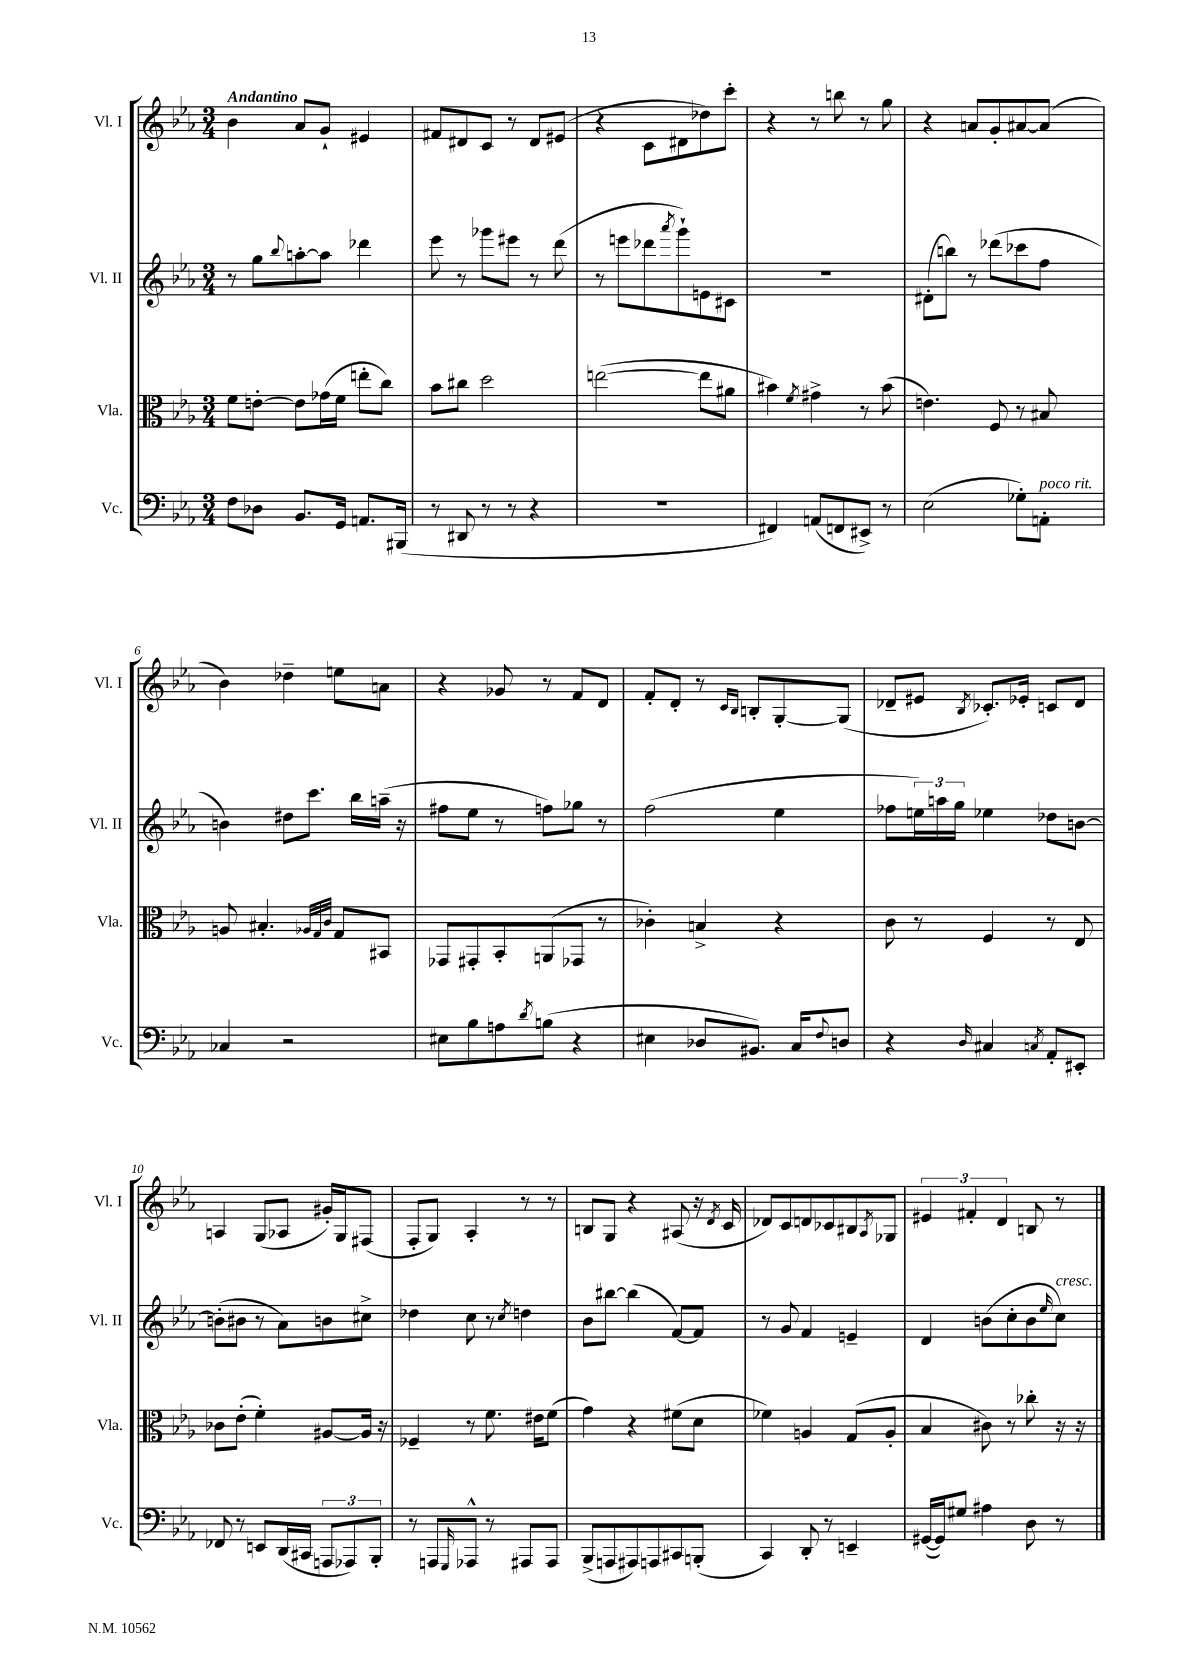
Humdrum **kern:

**kern	**kern	**kern	**kern
*staff4	*staff3	*staff2	*staff1
*clefF4	*clefC3	*clefG2	*clefG2
*k[b-e-a-]	*k[b-e-a-]	*k[b-e-a-]	*k[b-e-a-]
*M3/4	*M3/4	*M3/4	*M3/4
8F\L	8f\L	8r	4b-\
8D-\J	[8e'\J	8gg\L	.
.	.	8qqbb-/	.
8.BB-/L	8e\]L	[8aa'\	8a-/L
.	(16g-\L	8aa\]J	8g`/J
16GG/Jk	16f\JJ	.	.
8.AA/L	8ee'\L	4ddd-\	4e#/
.	8cc\J)	.	.
(16BBB#/Jk	.	.	.
=	=	=	=
8r	8b-\L	8eee-\	8f#/L
8DD#/	8cc#\J	8r	8d#/
8r	2dd\	8ggg-\L	8c/J
8r	.	8eee#\J	8r
4r	.	8r	8d#/L
.	.	(8ddd\	(8e#/J
=	=	=	=
2.r	([2ee\	8r	4r
.	.	8eee\L	.
.	.	8ddd-\	8c\L
.	.	8qaaa-/	.
.	.	8ggg`\)	8d#\
.	8ee\]L	8e\	8dd-\)
.	8a#\J	8c#\J	8ccc'\J
=	=	=	=
4FF#/)	4b#\)	2.r	4r
.	8qf/	.	.
(8AA/L	4g#^\	.	8r
8FF/	.	.	8bb\
8EE#^/J)	8r	.	8r
8r	(8b#\	.	8gg\
=	=	=	=
(2E-\	4.e\)	(8d#'\L	4r
.	.	8bb\J)	.
.	.	8r	8a/L
.	8F/	(8ddd-\L	8g'/
8G-'\L)	8r	8ccc-\	[8a#/
8AA'\J	8B#/	8ff\J	(8a#/]J
=	=	=	=
4C-/	8A/	4b\)	4b-\)
.	4.B#'/	.	.
2r	.	8dd#\L	4dd-~\
.	.	8.ccc\J	.
.	32qqA-/LLL	.	.
.	32qqG/	.	.
.	32qqc/JJJ	.	.
.	8G/L	.	8ee\L
.	.	16bb-\LL	.
.	8BB#/J	(16aa~\JJ	8a\J
.	.	16r	.
=	=	=	=
8E#\L	8GG-/L	8ff#\L	4r
8B-\	8GG#'/	8ee-\J	.
8A\	8BB-'/	8r	8g-/
8qd/	.	.	.
(8B\J	(8AA/	8ff\L)	8r
4r	8GG-/J	8gg-\J	8f/L
.	8r	8r	8d/J
=	=	=	=
4E#\	4c-'\)	(2ff\	8f'/L
.	.	.	8d'/J
8D-/L	4B^/	.	8r
.	.	.	16qqc/LL
.	.	.	16qqB-/JJ
8.BB#/J)	.	.	8B'/L
.	4r	4ee-\	[8G'/
16C/LK	.	.	.
8qqF/	.	.	.
8D/J	.	.	(8G/]J
=	=	=	=
4r	8c\	8ff-\L	8d-~/L
.	8r	24ee\L)	8e#/J
.	.	24aa\	.
.	.	24gg\JJ	.
16qqD/	.	.	8qB-/
4C#/	4F/	4ee-\	8.c-'/L)
.	.	.	16e-'/Jk
8qC/	.	.	.
8AA-'/L	8r	8dd-\L	8c/L
8EE#'/J	8E-/	[8b\J	8d-/J
=	=	=	=
8FF-/	8c-\L	(8b'\]L	4A/
8r	(8e-'\J	8b#\J	.
8EE/L	4f'\)	8r	(8G/L
(16DD/L	.	8a-\L)	8A-/J
16CC#/JJ	.	.	.
12AAA/L	[8A#/L	8b\	16g#'/LL)
.	.	.	16G/J
12AAA-/)	.	.	.
.	16A#/]Jk	8cc#^\J	(8F#/J
12BBB-'/J	.	.	.
.	16r	.	.
=	=	=	=
8r	4F-~/	4dd-\	8F'/L
8AAA/L	.	.	8G/J)
16qqGGG/	.	.	.
8AAA-^^/J	8r	8cc\	4A-'/
8r	8.f\	8r	.
.	.	8qcc/	.
8AAA#/L	.	4dd\	8r
.	16e#\LK	.	.
8AAA#/J	(8f\J	.	8r
=	=	=	=
(8BBB-^/L	4g\)	8b-\L	8B/L
8AAA/	.	[8bb#\J	8G/J
8AAA#/)	4r	(4bb#\]	4r
8AAA/	.	.	.
8CC#/	(8f#\L	[8f/L)	(8A#/
(8BBB'/J	8d\J	8f/]J	16r
.	.	.	8qd/
.	.	.	16c/
=	=	=	=
4CC/)	4f-\)	8r	8d-/L)
.	.	8g/	8c/
8DD'/	4A/	4f/	8d/
8r	.	.	8c-/
4EE~/	(8G/L	4e~/	8B#/
.	.	.	8qA-/
.	8A'/J	.	8G-/J
=	=	=	=
([16GG#/LL	4B-/	4d/	6e#/
16GG#/]J)	.	.	.
8G#/J	.	.	.
.	.	.	6f#'/
4A#\	8c#\)	(8b\L	.
.	.	.	6d/
.	8r	8cc'\	.
8D\	8cc-'\	8b\	8B/
.	.	16qqee-/	.
8r	16r	8cc\J)	8r
.	16r	.	.
==	==	==	==
*-	*-	*-	*-
